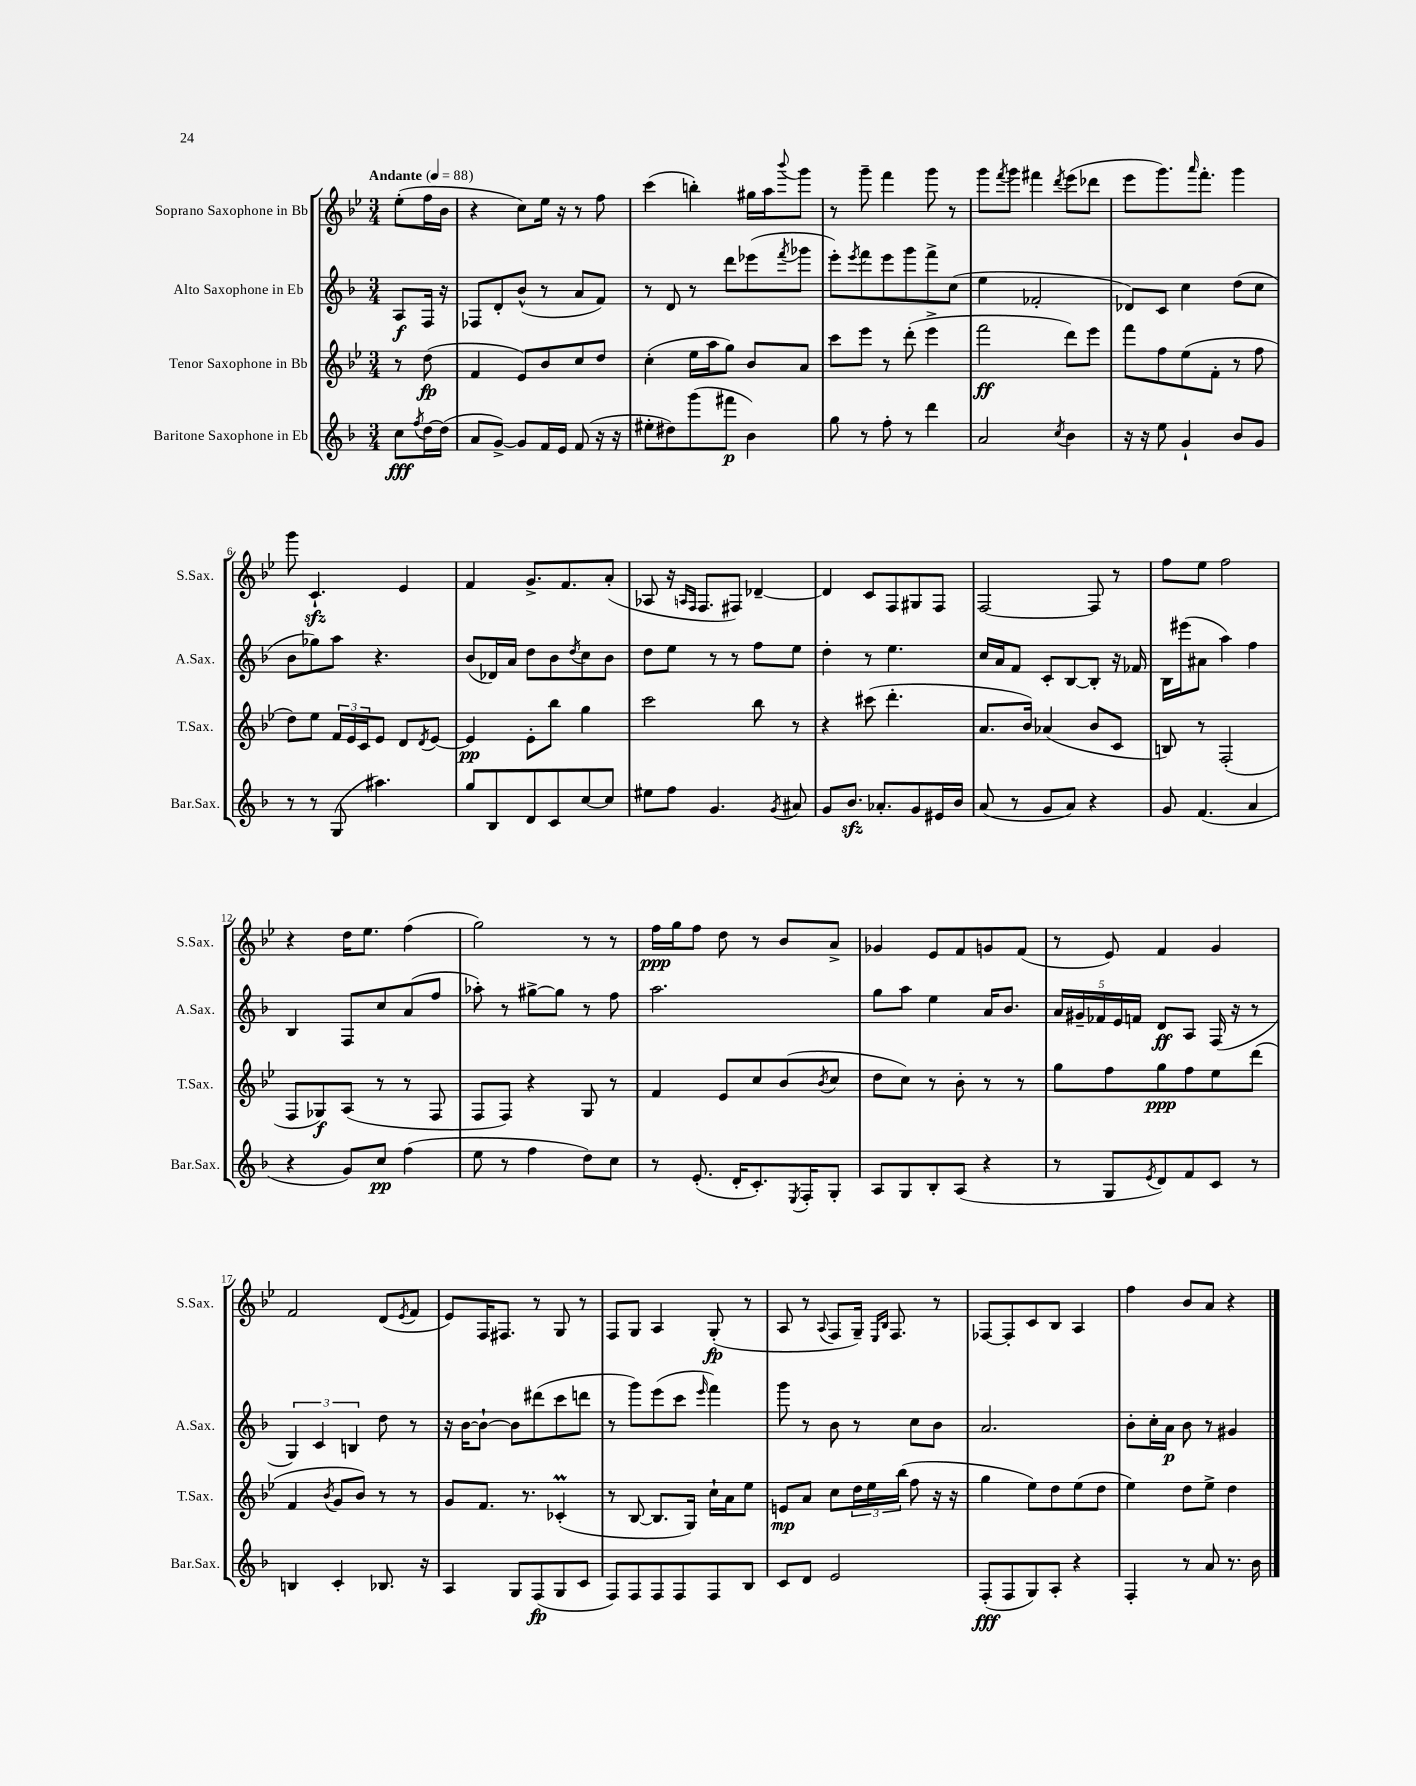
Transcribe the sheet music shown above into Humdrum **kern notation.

**kern	**kern	**kern	**kern
*staff4	*staff3	*staff2	*staff1
*clefG2	*clefG2	*clefG2	*clefG2
*k[b-]	*k[b-e-]	*k[b-]	*k[b-e-]
*M3/4	*M3/4	*M3/4	*M3/4
*MM88	*MM88	*MM88	*MM88
8cc	8r	8A	(8ee-'
8qff	.	.	.
[16dd	(8dd	16F	16ff
(16dd]	.	16r	16b-
=	=	=	=
8a	4f	8F-	4r
[8g^)	.	8d'	.
8g]	8e-)	(8b-^^	8cc)
16f	8b-	8r	16ee-
16e	.	.	16r
(8f	8cc	8a	8r
16r	8dd	8f)	8ff
16r	.	.	.
=	=	=	=
8ee#'	(4cc'	8r	(4ccc
8dd#)	.	8d	.
(8ggg	16ee-	8r	4bb')
.	16aa	.	.
8fff#	8gg)	8ddd	.
4b-)	8b-	(8eee-	16gg#
.	.	.	16aa
.	.	8qfff	8qqbbb-
.	8a	8ggg-	8ggg
=	=	=	=
8gg	8ccc	8eee')	8r
.	.	8qeee	.
8r	8eee-	8fff	8ggg~
8ff'	8r	8eee	4fff
8r	(8ddd'	8ggg	.
4ddd	4eee-^	8fff^	8ggg
.	.	(8cc	8r
=	=	=	=
2a	2fff	4ee	8ggg
.	.	.	8qfff
.	.	.	8ggg
.	.	2f-'	4fff#
8qcc	.	.	8qddd
4b-	8ddd)	.	(8eee-
.	8eee-	.	8ddd-
=	=	=	=
16r	8fff	8d-)	8eee-
16r	.	.	.
8ee	8ff	8c	8.ggg)
4g`	(8ee-	4cc	.
.	.	.	16qqaaa
.	.	.	8.fff'
.	8f'	.	.
8b-	8r	(8dd	4ggg
8g	8ff	8cc	.
=	=	=	=
8r	8dd)	8b-	8ggg
8r	8ee-	8gg-)	4.c`
(8G	24f	8aa	.
.	24e-	.	.
.	24c	.	.
4.aa#)	8e-	4.r	.
.	8d	.	4e-
.	8qd	.	.
.	[8e-	.	.
=	=	=	=
8gg	4e-]	(8b-	4f
8B-	.	16d-)	.
.	.	16a	.
8d	8e-'	8dd	8.g^
8c	8bb-	8b-	.
.	.	.	8.f
.	.	8qdd	.
[8cc	4gg	8cc	.
8cc]	.	8b-	(8a'
=	=	=	=
8ee#	2ccc	8dd	8A-
8ff	.	8ee	16r
.	.	.	16qqA
.	.	.	16qqF
.	.	.	8.F
4.g	.	8r	.
.	.	8r	8F#)
.	8bb-	8ff	[4d-~
8qg	.	.	.
8a#	8r	8ee	.
=	=	=	=
8g	4r	4dd'	4d-]
8.b-	.	.	.
.	(8ccc#	8r	8c
8.a-'	.	.	.
.	4.ddd'	4.ee	8F
8g	.	.	8G#
16e#	.	.	8F
16b-	.	.	.
=	=	=	=
(8a	8.a	16cc	[2F
.	.	16a	.
8r	.	8f	.
.	16b-)	.	.
8g	(4a-	8c'	.
8a)	.	[8B-	.
4r	8b-	8B-']	8F]
.	8c	16r	8r
.	.	16f-	.
=	=	=	=
8g	8B)	16B-	8ff
.	.	(16eee#	.
(4.f	8r	8a#	8ee-
.	(2F'	4aa)	2ff
4a	.	4ff	.
=	=	=	=
4r	8F	4B-	4r
.	8G-)	.	.
8g)	(8A	8F	16dd
.	.	.	8.ee-
8cc	8r	8cc	.
(4ff	8r	(8a	(4ff
.	8F	8ff	.
=	=	=	=
8ee	8F	8aa-')	2gg)
8r	8F)	8r	.
4ff	4r	[8gg#^	.
.	.	8gg#]	.
8dd)	8G	8r	8r
8cc	8r	8ff	8r
=	=	=	=
8r	4f	2.aa	16ff
.	.	.	16gg
(8.e'	.	.	8ff
.	8e-	.	8dd
16d'	.	.	.
8.c')	8cc	.	8r
.	(8b-	.	8b-
8qE	.	.	.
16F'	.	.	.
.	8qb-	.	.
8G'	8cc	.	8a^
=	=	=	=
8A	8dd	8gg	4g-
8G	8cc)	8aa	.
8B-'	8r	4ee	8e-
(8A	8b-'	.	8f
4r	8r	16a	8g
.	.	8.b-	.
.	8r	.	(8f
=	=	=	=
8r	8gg	20a	8r
.	.	20g#~	.
.	.	20f-	.
8G	8ff	.	8e-)
.	.	20e	.
.	.	20f	.
8qe	.	.	.
8d)	8gg	8d	4f
8f	8ff	8A	.
8c	8ee-	(16F	4g
.	.	16r	.
8r	(8ddd	8r	.
=	=	=	=
4B	4f	6G)	2f
.	.	6c	.
.	8qb-	.	.
4c'	8g	.	.
.	.	6B	.
.	8b-)	.	.
8.B-	8r	8dd	(8d
.	.	.	8qe-
.	8r	8r	8f
16r	.	.	.
=	=	=	=
4A	8g	16r	8e-)
.	.	[16b-	.
.	8.f	8b-`_	16F
.	.	.	8.F#
8G	.	8b-]	.
.	8.r	.	.
(8F	.	(8ddd#	8r
8G	(4c-'	8ccc	8G
8c	.	8ddd	8r
=	=	=	=
8F)	8r	8r	8F
8F	[8B-	8ggg)	8G
8F	8.B-]	(8eee	4A
8F	.	8ccc	.
.	16G)	.	.
.	.	16qqeee	.
8F	16cc`	4fff)	(8G'
.	16a	.	.
8B-	8ee-	.	8r
=	=	=	=
8c	8e	8ggg	8A
8d	8a	8r	8r
.	.	.	8qqA
2e	8cc	8b-	8F
.	24dd	8r	16G~)
.	24ee-	.	.
.	.	.	16qqE-
.	.	.	16qqB-
.	.	.	8.F
.	(24bb-	.	.
.	8ff	8cc	.
.	16r	8b-	8r
.	16r	.	.
=	=	=	=
(8F'	4gg	2.a	[8F-
8F	.	.	8F-']
8G)	8ee-)	.	8c
8A'	8dd	.	8B-
4r	(8ee-	.	4A
.	8dd	.	.
=	=	=	=
4F'	4ee-)	8b-'	4ff
.	.	16cc'	.
.	.	16a	.
8r	8dd	8b-	8b-
8a	8ee-^	8r	8a
8.r	4dd	4g#	4r
16b-	.	.	.
==	==	==	==
*-	*-	*-	*-
